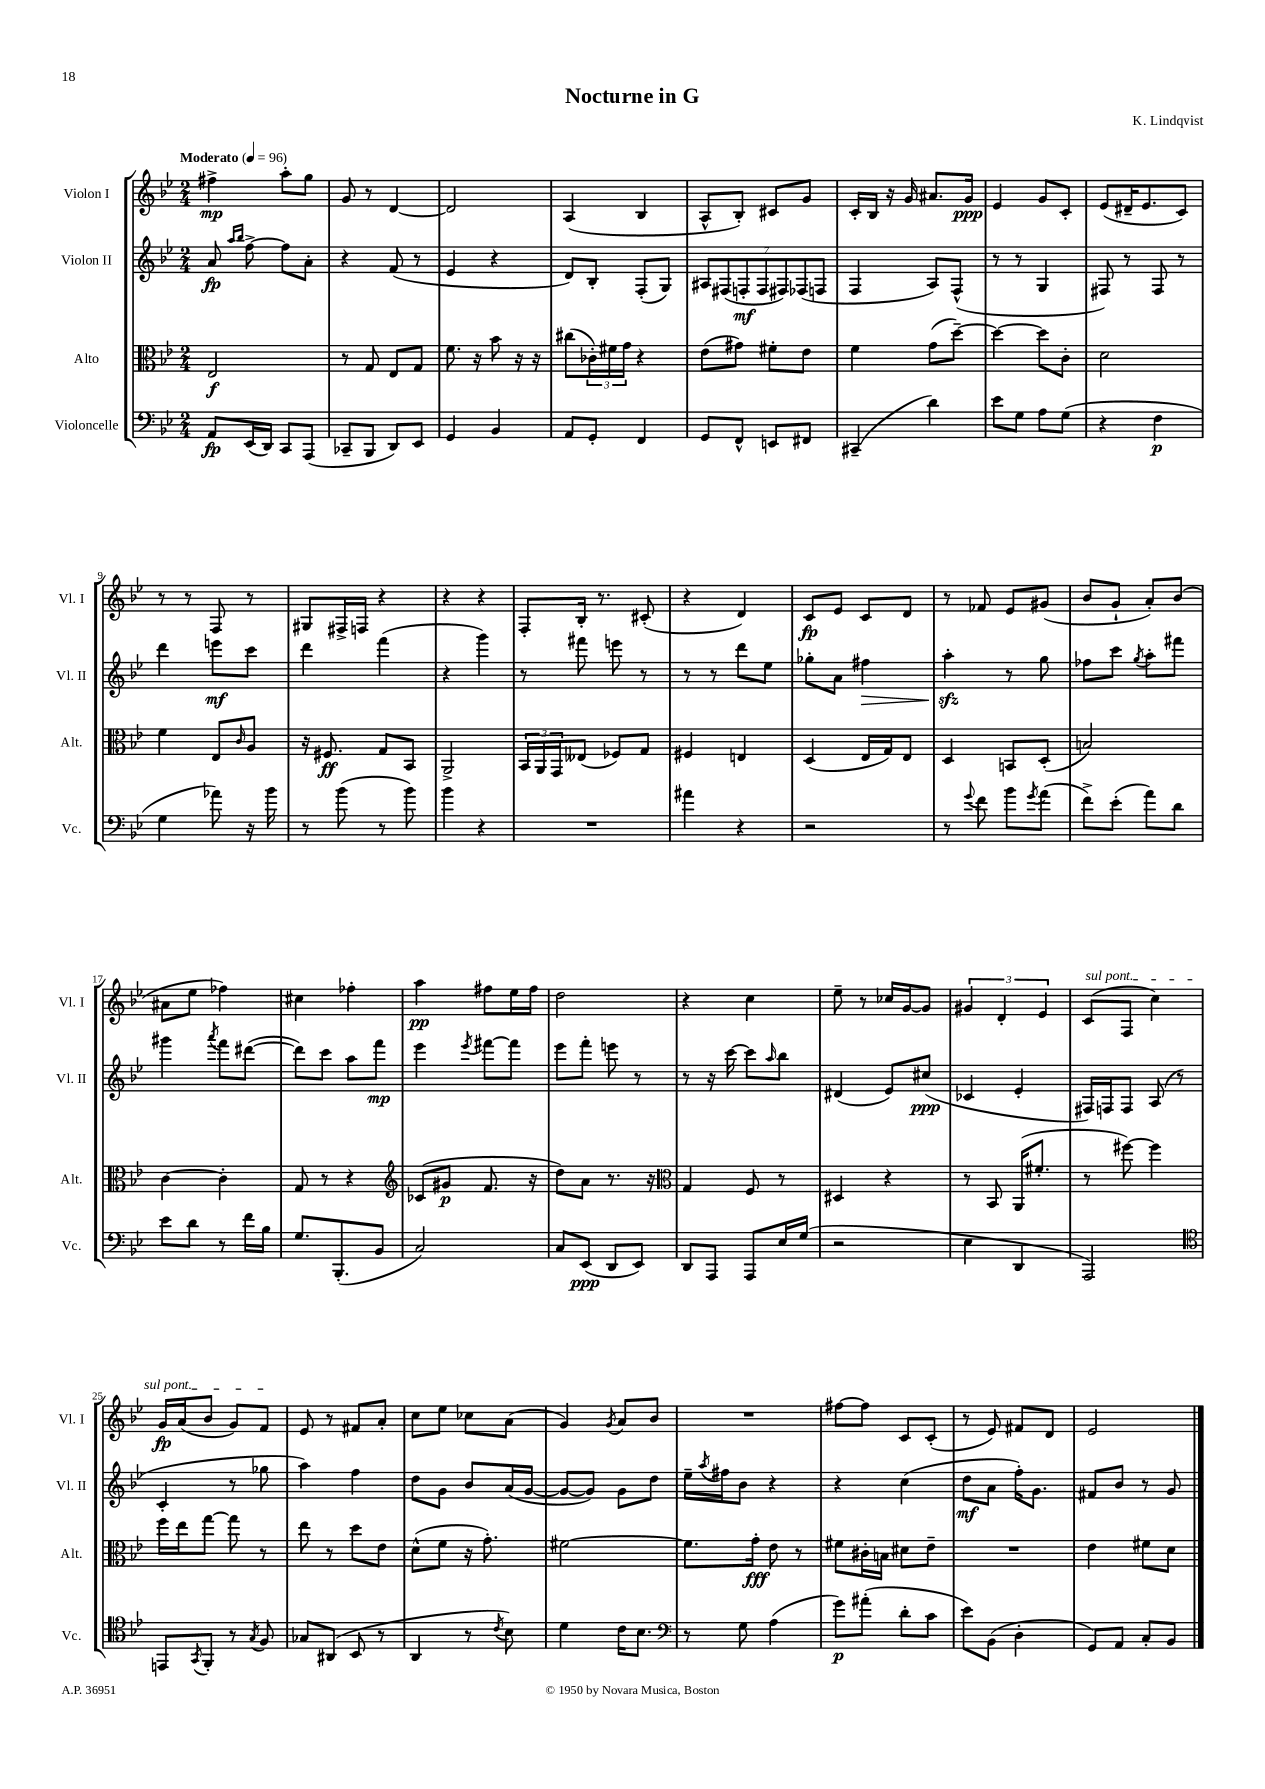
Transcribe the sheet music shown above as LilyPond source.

\header { title = "Nocturne in G" composer = "K. Lindqvist" }
<<
\new StaffGroup <<
\new Staff = "s0" \with { instrumentName = "Violon I" shortInstrumentName = "Vl. I" } {
    \clef treble \key bes \major \numericTimeSignature \time 2/4 \tempo "Moderato" 4 = 96
    fis''4->\mp a''8-. g''8 |
    g'8 r8 d'4~ |
    d'2 |
    a4( bes4 |
    a8-^ bes8-.) cis'8 g'8 |
    c'16-. bes16 r16 g'16 ais'8. g'16\ppp |
    ees'4 g'8 c'8-. |
    ees'8( dis'16-- ees'8. c'8) |
    r8 r8 f8 r8 |
    gis8 fis16-> f16 r4 |
    r4 r4 |
    f8-. bes16-. r8. cis'8-.( |
    r4 d'4) |
    c'8\fp ees'8 c'8 d'8 |
    r8 fes'8 ees'8 gis'8( |
    bes'8 g'8-! a'8-.) bes'8( |
    ais'8 ees''8 fes''4) |
    cis''4 fes''4-. |
    a''4\pp fis''8 ees''16 fis''16 |
    d''2 |
    r4 c''4 |
    ees''8-- r8 ces''16 g'16~ g'8 |
    \tuplet 3/2 { gis'4 d'4-. ees'4 } |
    \once \override TextSpanner.bound-details.left.text = \markup { \italic "sul pont." } c'8\startTextSpan( f8 c''4) |
    g'16\fp a'16( bes'8 g'8) f'8\stopTextSpan |
    ees'8 r8 fis'8 a'8-. |
    c''8 ees''8 ces''8 a'8( |
    g'4) \acciaccatura { g'8 } a'8 bes'8 |
    R2 |
    fis''8~ fis''8 c'8 c'8-.( |
    r8 ees'8) fis'8 d'8 |
    ees'2 \bar "|." |
}
\new Staff = "s1" \with { instrumentName = "Violon II" shortInstrumentName = "Vl. II" } {
    \clef treble \key bes \major \numericTimeSignature \time 2/4
    a'8\fp \grace { a''16 bes''16 } f''8~-> f''8 a'8-. |
    r4 f'8( r8 |
    ees'4 r4 |
    d'8) bes8-. f8-.( g8) |
    \tuplet 7/4 { ais8 fis8( f8-.\mf f8 fis8) fes8( f8 } |
    f4 a8) f8-^( |
    r8 r8 g4 |
    fis8) r8 fis8 r8 |
    d'''4 e'''8\mf c'''8 |
    d'''4 f'''4( |
    r4 g'''4) |
    r8 fis'''8 e'''8 r8 |
    r8 r8 d'''8 ees''8 |
    ges''8-. a'8 fis''4\> |
    a''4-.\sfz\! r8 g''8 |
    fes''8 c'''8 \acciaccatura { g''8 } a''8-. fis'''8 |
    gis'''4 \acciaccatura { a'''8 } f'''8 dis'''8~( |
    dis'''8) c'''8 a''8 f'''8\mp |
    ees'''4 \acciaccatura { ees'''8 } fis'''8~ fis'''8 |
    ees'''8 f'''8-. e'''8 r8 |
    r8 r16 c'''16~ c'''8 \grace { a''16 } bes''8 |
    dis'4( ees'8) cis''8\ppp( |
    ces'4 ees'4-. |
    fis16) f16 f8 a8( r8 |
    c'4-. r8 ges''8 |
    a''4) f''4 |
    d''8 g'8 bes'8 a'16( g'16~ |
    g'8~ g'8) g'8 d''8 |
    ees''16-- \acciaccatura { a''8 } fis''16 bes'8 r4 |
    r4 c''4( |
    d''8\mf a'8 f''16-.) g'8. |
    fis'8 bes'8 r8 g'8 \bar "|." |
}
\new Staff = "s2" \with { instrumentName = "Alto" shortInstrumentName = "Alt." } {
    \clef alto \key bes \major \numericTimeSignature \time 2/4
    ees2\f |
    r8 g8 ees8 g8 |
    f'8. r16 bes'8 r16 r16 |
    cis''8( \tuplet 3/2 { ces'16-.) fis'16 g'16 } r4 |
    ees'8( gis'8) fis'8-. ees'8 |
    f'4 g'8( d''8~--) |
    d''4~ d''8 c'8-. |
    d'2 |
    f'4 ees8 \grace { c'16 } a8 |
    r16 fis8.\ff g8 bes,8 |
    a,2-> |
    \tuplet 3/2 { bes,16 a,16 g,16 } eeses8( fes8) g8 |
    fis4 e4 |
    d4( ees16 g16) ees8 |
    d4 b,8 d8-.( |
    b2) |
    c'4~ c'4-. |
    g8 r8 r4 |
    \clef treble ces'8( gis'8\p f'8. r16 |
    d''8) a'8 r8. r16 |
    \clef alto g4 f8 r8 |
    dis4 r4 |
    r8 bes,8 a,16( fis'8.-. |
    r8 fis''8~) fis''4 |
    f''16 ees''16 g''8~ g''8 r8 |
    ees''8 r8 d''8 ees'8 |
    d'8-^( f'8 r16 g'8.-.) |
    fis'2~ |
    fis'8. g'16-.\fff ees'8 r8 |
    fis'8 cis'16-. b16 dis'8 ees'8-- |
    R2 |
    ees'4 fis'8 d'8 \bar "|." |
}
\new Staff = "s3" \with { instrumentName = "Violoncelle" shortInstrumentName = "Vc." } {
    \clef bass \key bes \major \numericTimeSignature \time 2/4
    a,8\fp ees,16( d,16) c,8 a,,8( |
    ces,8-- bes,,8 d,8) ees,8 |
    g,4 bes,4 |
    a,8 g,8-. f,4 |
    g,8 f,8-^ e,8 fis,8 |
    cis,4--( d'4) |
    ees'8 g8 a8 g8( |
    r4 f4\p |
    g4 aes'8) r16 bes'16 |
    r8 bes'8( r8 bes'8) |
    bes'4 r4 |
    R2 |
    ais'4 r4 |
    r2 |
    r8 \appoggiatura { g'8 } f'8 bes'8 \acciaccatura { g'8 } a'8( |
    f'8->) ees'8-.( a'8) d'8 |
    ees'8 d'8 r8 f'16 bes16 |
    g8. bes,,8.-.( bes,8 |
    c2) |
    c8 ees,8\ppp( d,8 ees,8) |
    d,8 a,,8 a,,8 ees16 g16( |
    r2 |
    ees4 d,4 |
    a,,2) |
    \clef tenor e,8 \acciaccatura { g,8 } f,8-. r8 \acciaccatura { g8 } f8 |
    ges8 ais,8( bes,8 r8 |
    a,4 r8 \acciaccatura { c'8 } bes8) |
    d'4 c'16 bes8. |
    \clef bass r8 g8 a4( |
    g'8\p) ais'8-.( d'8-. c'8 |
    ees'8) bes,8( d4-. |
    g,8) a,8 c8-. bes,8 \bar "|." |
}
>>
>>
